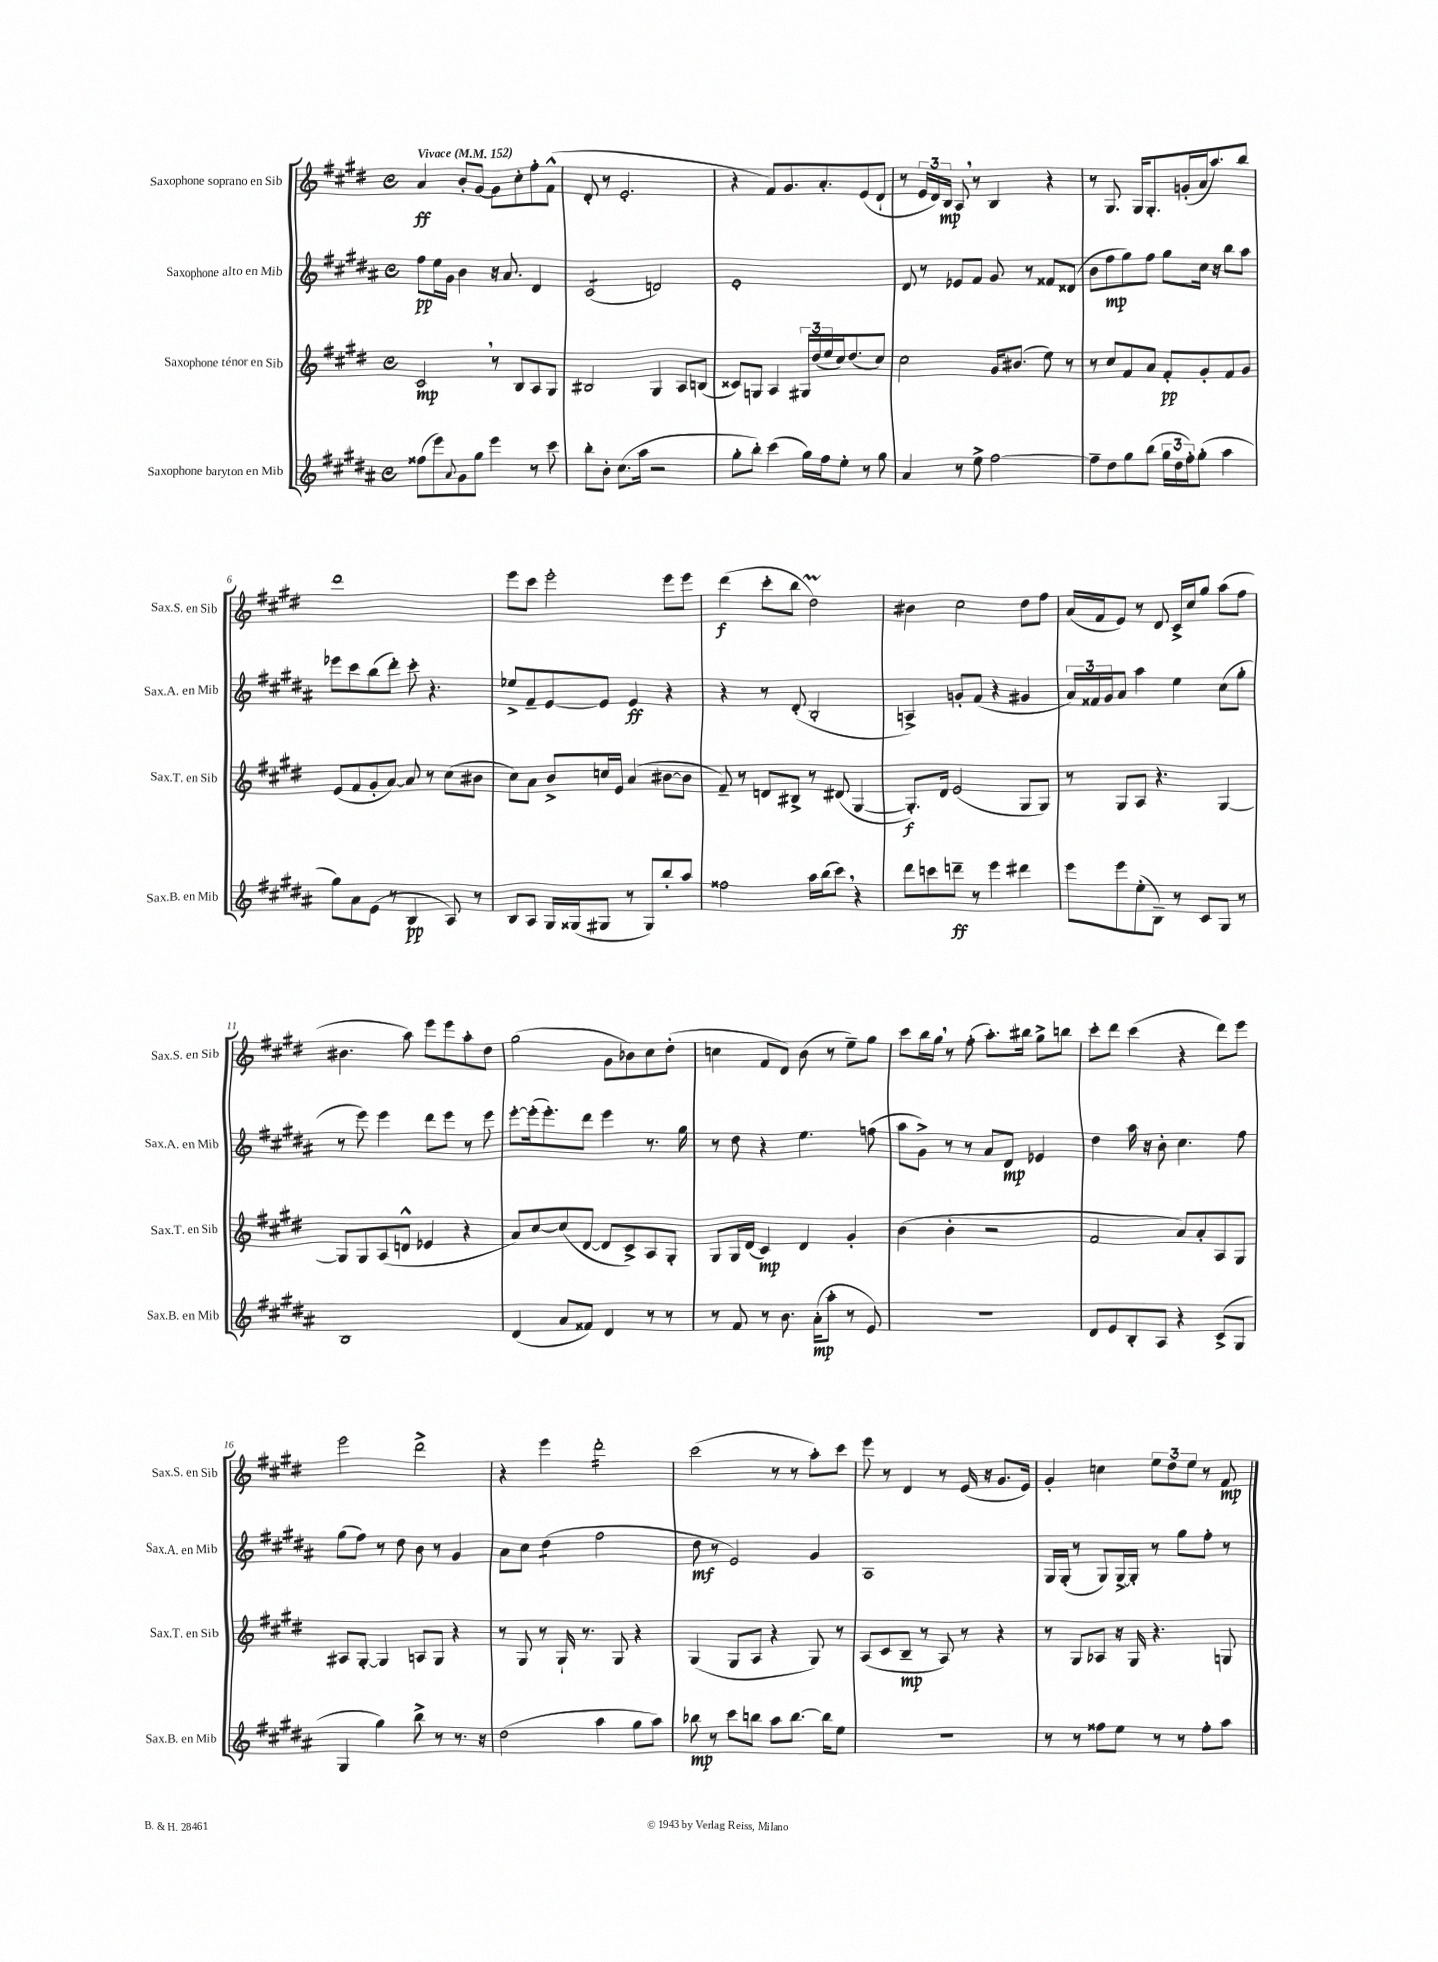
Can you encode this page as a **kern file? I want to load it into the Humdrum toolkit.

**kern	**kern	**kern	**kern
*staff4	*staff3	*staff2	*staff1
*clefG2	*clefG2	*clefG2	*clefG2
*k[f#c#g#d#a#]	*k[f#c#g#d#]	*k[f#c#g#d#a#]	*k[f#c#g#d#]
*M4/4	*M4/4	*M4/4	*M4/4
*met(c)	*met(c)	*met(c)	*met(c)
*MM152	*MM152	*MM152	*MM152
(8ff##	2c#	8ff#	4a
8eee)	.	16ee	.
.	.	16g#	.
8qqa#	.	.	.
8g#	.	4b	8b'
8gg#	.	.	[8g#
4eee	8r	16r	8g#]
.	.	8.a#	.
.	8B	.	8cc#'
8r	8A	4d#	8ff#'
8ccc#	8G#	.	(8f#^^
=	=	=	=
8bb'	2B#	(2c#	8d#'
8b'	.	.	8r
(8.cc#	.	.	2.e'
16aa#	.	.	.
2r	4G#	2d)	.
.	8A	.	.
.	(8B	.	.
=	=	=	=
8gg#'	8c##)	1e'	4r
8bb')	8G	.	.
(4ccc#	4A	.	8f#)
.	.	.	8.g#
16gg#)	24G#	.	.
.	(24dd#	.	.
16ff#	.	.	8.a'
.	24ee	.	.
8ee'	16cc#)	.	.
.	(8.dd#	.	.
8r	.	.	(8e
8gg#	8cc#)	.	8d#`
=	=	=	=
4a#	2cc#	8d#	8r
.	.	8r	24e
.	.	.	24d#)
.	.	.	24B
8r	.	8e-	8A
8ee^	.	8f#	8r
[2ff#	16g#	8g#	4B
.	(8.b#	.	.
.	.	8r	.
.	8ee)	8f##	4r
.	8r	(8d##	.
=	=	=	=
8ff#~]	8r	8b	8r
8dd#	8cc#	8ff#	8.G#
8gg#	8f#	8gg#)	.
.	.	.	16G#
(8bb	8a	8ff#	8.G#'
24gg#	8f#'	8gg#	.
24dd#	.	.	.
.	.	.	(16g'
24ff#')	.	.	.
(8gg#'	8g#'	16cc#	16a
.	.	16r	8.aa)
4aa#	8f#	8bb	.
.	8g#	8aa#	8bb
=	=	=	=
8gg#)	(8e	8eee-	1ddd#
8a#	8f#	8ccc#	.
(8e	8g#'	(8bb	.
8r	[8a)	8ddd#')	.
4B	8a]	8ccc#'	.
.	8r	4.r	.
8A#)	(8cc#	.	.
8r	8b#	.	.
=	=	=	=
8B	8cc#)	8ee-^	8eee
8A#	8a	8f#~	8ccc#
16G#	8b^	[8e	2eee'
(16G##	.	.	.
8G#	16cc	8e]	.
.	16e	.	.
8r	(4a	4e	.
8G#)	.	.	.
8bb'	[8b#	4r	8eee
8aa#	8b#]	.	8eee
=	=	=	=
2ff##	8f#~)	4r	(4ddd#
.	8r	.	.
.	8d	8r	8ccc#'
.	8B#^	(8d#'	8bb
16aa#	8r	2B'	2dd#)
(16bb	.	.	.
8ccc#)	(8d#	.	.
4r	[4G#	.	.
=	=	=	=
8ddd#	8.G#'])	4A^)	4b#
8ccc	.	.	.
.	16d#	.	.
8ddd~	(2e	8g'	2cc#
8r	.	(8f#	.
4eee	.	4r	.
4ddd#	8G#	4g#	8dd#
.	8G#)	.	8ff#
=	=	=	=
8eee	8r	24a#)	(16a
.	.	24f##	.
.	.	.	16f#
.	.	24g#	.
8eee	8G#	8a#	8e)
(8ee'	8A	4aa#	8r
8B~)	4.r	.	8d#
8r	.	4ee	16c#^
.	.	.	16cc#
8c#	.	.	8gg#
8G#	[4G#	(8cc#	(8aa
8r	.	8gg#'	8ff#
=	=	=	=
1B	8G#]	8r	4.b#
.	8G#	8eee)	.
.	(8A	4eee	.
.	8d^^	.	8aa)
.	4e-	8ddd#	8eee
.	.	8eee	8eee
.	4r	8r	8aa'
.	.	8eee	8dd#
=	=	=	=
(4d#	8a)	[8eee'	(2gg#
.	[8cc#	(16eee']	.
.	.	8.eee')	.
8a#	(8cc#]	.	.
8f##)	[8d#	8ddd#	.
4d#	8d#]	4eee	8g#
.	8c#^)	.	8b-)
8r	8A	8.r	8cc#
8r	8G#'	.	(8dd#'
.	.	16gg#	.
=	=	=	=
8r	8G#	8r	4cc
8f#	16G#	8dd#	.
.	(16d#	.	.
8r	4c#)	4r	8f#
8.b	.	.	8d#)
.	4d#	4.ee	(8b
(16a#'	.	.	.
8aa#'	.	.	8r
8r	4g#'	.	8ee~)
8e)	.	(8ff	8gg#
=	=	=	=
1r	(4b	8aa#	8ccc#
.	.	8g#^)	16bb
.	.	.	16gg#
.	4b'	8r	8r
.	.	8r	(8ff#'
.	2r	8a#	8.aa')
.	.	8d#	.
.	.	.	16bb#
.	.	4e-	8gg#^
.	.	.	8bb
=	=	=	=
8d#	2f#	4dd#	8ccc#'
8e	.	.	8ddd#
8B'	.	16aa#	(4ccc#
.	.	16r	.
8A#	.	8b'	.
4r	8a)	4.cc#	4r
.	8a'	.	.
(8c#^	8A	.	8ddd#)
8G#	8G#	8ff#	8eee
=	=	=	=
4G#	8A#	(8gg#	2eee
.	[8G#'	8ff#)	.
4gg#)	4G#]	8r	.
.	.	8dd#	.
8bb^	8A	8b	2ddd#^
8r	8G#	8r	.
8.r	4r	4g#	.
16r	.	.	.
=	=	=	=
(2dd#	8r	8a#	4r
.	8G#	8cc#	.
.	8r	(4dd#	4eee
.	16G#`	.	.
.	8.r	.	.
4aa#	.	2ff#	2ddd#'
.	8G#	.	.
8gg#	4r	.	.
8aa#)	.	.	.
=	=	=	=
8bb-	(4G#	8dd#	(2ccc#
8r	.	8r	.
8ccc#	8G#	2e)	.
8bb	8A	.	.
8aa#	4r	.	8r
[8.bb	.	.	8r
.	8G#)	4g#	8aa')
16bb]	.	.	.
8ee	8r	.	8ccc#
=	=	=	=
1r	(8A	1A#	8eee
.	8c#	.	8r
.	8B~	.	4d#
.	8r	.	.
.	8A)	.	8r
.	8r	.	(16e
.	.	.	16r
.	4r	.	8.g#
.	.	.	16e)
=	=	=	=
8r	8r	16G#	4g#'
.	.	(16G#'	.
8r	8G#	8r	.
8ff##	8A-	8G#)	4cc
8ee	16r	[16G#^	.
.	16G#	16G#']	.
8r	4.r	8r	12ee
.	.	.	12dd#
8r	.	8gg#	.
.	.	.	12ee
8ff##'	.	8ff#'	8r
8aa#	8G	8r	8f#
==	==	==	==
*-	*-	*-	*-
